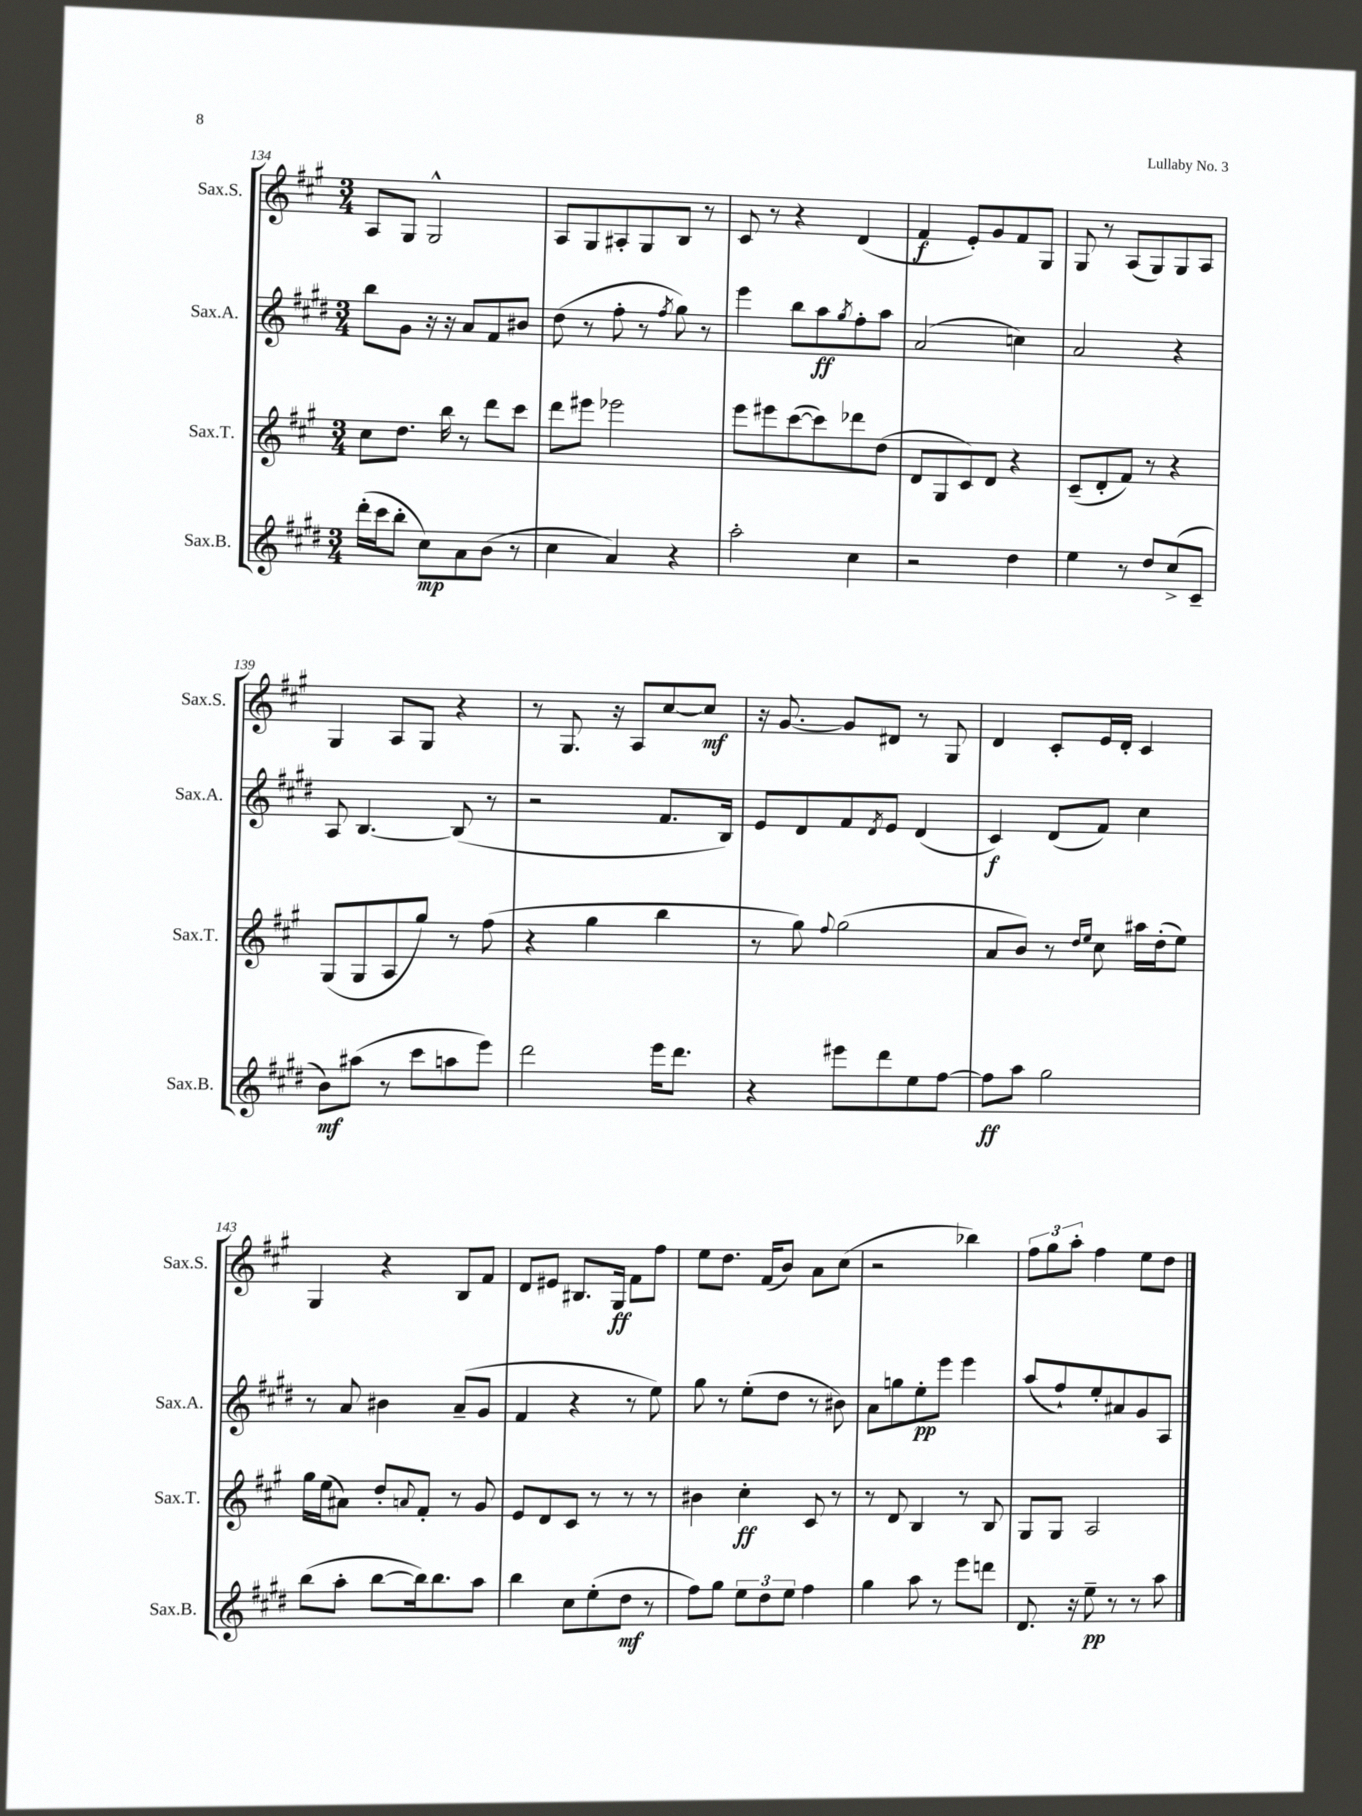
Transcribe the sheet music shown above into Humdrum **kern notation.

**kern	**kern	**kern	**kern
*staff4	*staff3	*staff2	*staff1
*clefG2	*clefG2	*clefG2	*clefG2
*k[f#c#g#d#]	*k[f#c#g#]	*k[f#c#g#d#]	*k[f#c#g#]
*M3/4	*M3/4	*M3/4	*M3/4
(16ddd#'	8cc#	8bb	8A
16ccc#	.	.	.
8bb'	8.dd	8g#	8G#
8cc#)	.	16r	2G#^^
.	16bb	16r	.
8a	8r	8a	.
(8b	8ddd	8f#	.
8r	8ccc#	8b#	.
=	=	=	=
4cc#	8ddd	(8dd#	8A
.	8eee#	8r	8G#
4a)	2eee-	8ff#'	8A#'
.	.	8r	8G#
.	.	8qff#	.
4r	.	8gg#)	8B
.	.	8r	8r
=	=	=	=
2aa'	8eee	4eee	8c#
.	8eee#	.	8r
.	([8ccc#	8bb	4r
.	8ccc#])	8aa	.
.	.	8qgg#	.
4cc#	8ddd-	8ff#'	(4d
.	(8dd	8aa	.
=	=	=	=
2r	8d	(2a	4f#
.	8G#	.	.
.	8c#)	.	8e')
.	8d	.	8g#
4dd#	4r	4cc)	8f#
.	.	.	8G#
=	=	=	=
4ee	(8c#~	2a	8G#
.	8d'	.	8r
8r	8f#)	.	(8A
8dd#	8r	.	8G#)
(8cc#^	4r	4r	8G#
8c#~	.	.	8A
=	=	=	=
8b)	(8G#	8A	4G#
(8aa#	8G#	[4.B	.
8r	8A	.	8A
8ccc#	8gg#)	.	8G#
8aa	8r	(8B]	4r
8eee)	(8ff#	8r	.
=	=	=	=
2ddd#	4r	2r	8r
.	.	.	8.G#
.	4gg#	.	.
.	.	.	16r
.	.	.	8A
16eee	4bb	8.f#	[8cc#
8.ddd#	.	.	.
.	.	.	8cc#]
.	.	16B)	.
=	=	=	=
4r	8r	8e	16r
.	.	.	[8.g#
.	8gg#)	8d#	.
.	8qqff#	.	.
8eee#	(2gg#	8f#	8g#]
.	.	8qd#	.
8ddd#	.	8e	8d#
8ee	.	(4d#	8r
[8ff#	.	.	8G#
=	=	=	=
8ff#]	8a	4c#)	4d
8aa	8b)	.	.
2gg#	8r	(8d#	8c#'
.	16qqdd	.	.
.	16qqee	.	.
.	8cc#	8f#)	16e
.	.	.	16d'
.	16aa#	4cc#	4c#
.	(16dd'	.	.
.	8ee)	.	.
=	=	=	=
(8bb	16gg#	8r	4G#
.	(16ee	.	.
8aa'	8a#)	8a	.
[8bb	8dd'	4b#	4r
.	8qqa	.	.
16bb])	8f#'	.	.
8.bb	.	.	.
.	8r	(8a~	8B
8aa	8g#	8g#	8f#
=	=	=	=
4bb	8e	4f#	8d
.	8d	.	8e#
8cc#	8c#	4r	8.B#
(8ee'	8r	.	.
.	.	.	16G#
8dd#	8r	8r	8f#
8r	8r	8ee)	8ff#
=	=	=	=
8ff#)	4b#	8gg#	8ee
8gg#	.	8r	8.dd
12ee	4cc#'	(8ee'	.
.	.	.	(16f#
12dd#	.	.	.
.	.	8dd#	8b)
12ee	.	.	.
4ff#	8c#	8r	8a
.	8r	8b#)	(8cc#
=	=	=	=
4gg#	8r	8a	2r
.	8d	8gg	.
8aa	4B	8ee'	.
8r	.	8eee	.
8eee	8r	4eee	4bb-)
8ddd	8B	.	.
=	=	=	=
8.d#	8G#	(8aa	12ff#
.	.	.	12gg#
.	8G#	8ff#`)	.
.	.	.	12aa'
16r	.	.	.
8ee~	2A	8ee'	4ff#
8r	.	8a#	.
8r	.	8g#	8ee
8aa	.	8A	8dd
==	==	==	==
*-	*-	*-	*-
